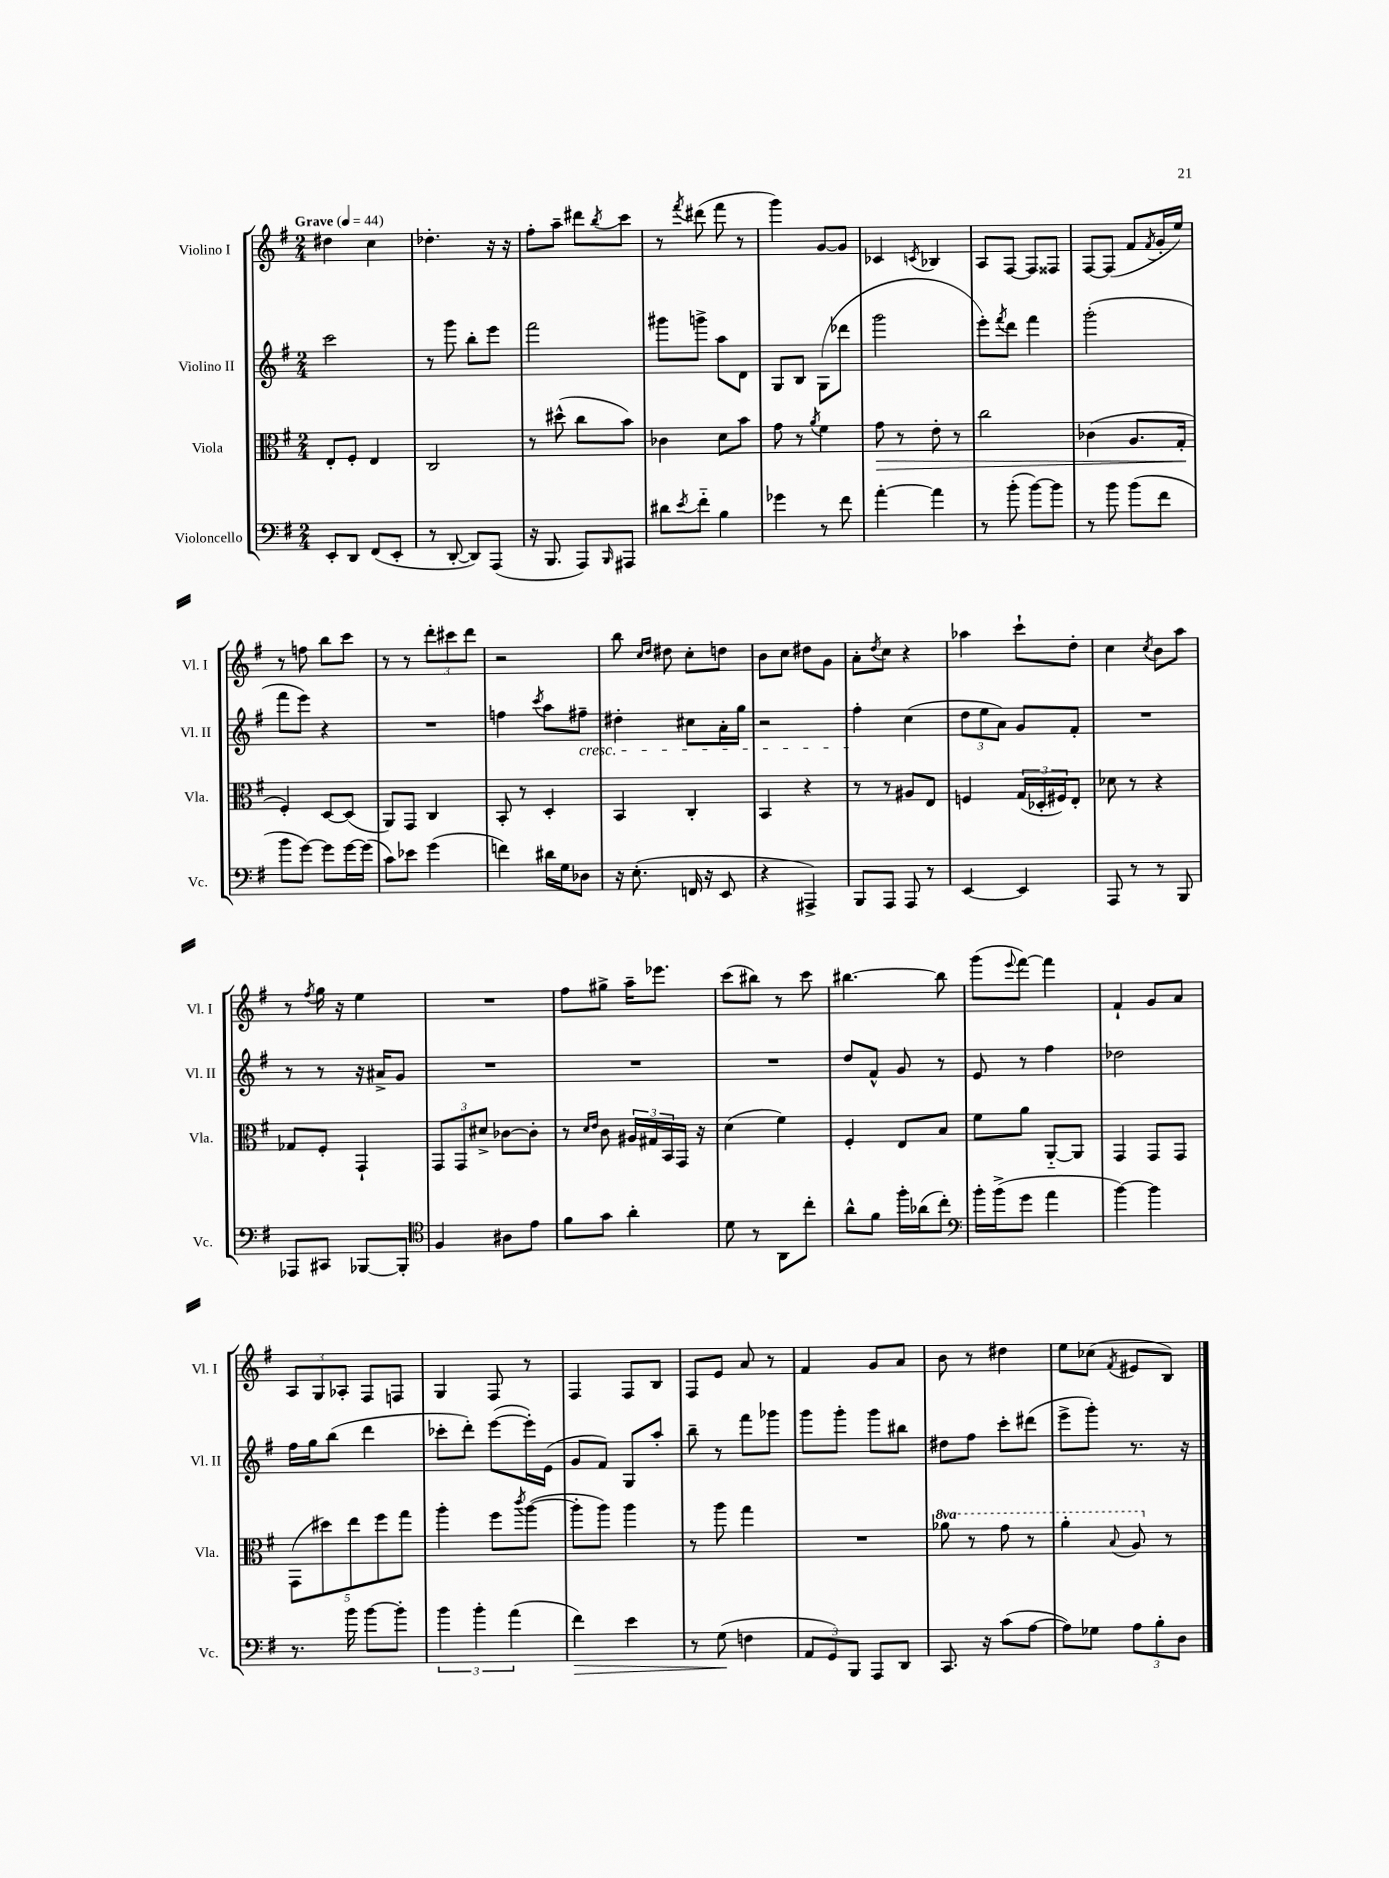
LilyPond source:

<<
\new StaffGroup <<
\new Staff = "s0" \with { instrumentName = "Violino I" shortInstrumentName = "Vl. I" } {
    \clef treble \key g \major \numericTimeSignature \time 2/4 \tempo "Grave" 4 = 44
    dis''4 c''4 |
    des''4.-. r16 r16 |
    fis''8-. a''8-- dis'''8 \acciaccatura { b''8 } c'''8 |
    r8 \acciaccatura { fis'''8 } dis'''8( fis'''8 r8 |
    g'''4) g'8~ g'8 |
    ces'4 \acciaccatura { c'8 } bes4 |
    a8 fis8~ fis8 fisis8 |
    fis8~ fis8( fis'8 \acciaccatura { fis'8 } g'16-. e''16) |
    r8 f''8 b''8 c'''8 |
    r8 r8 \tuplet 3/2 { d'''8-. cis'''8 d'''8 } |
    r2 |
    b''8 \grace { c''16 d''16 } dis''8 c''8-. d''8 |
    b'8 c''8 dis''8 g'8 |
    a'8-. \acciaccatura { d''8 } c''8 r4 |
    aes''4 c'''8-! d''8-. |
    c''4 \acciaccatura { c''8 } b'8 a''8 |
    r8 \acciaccatura { fis''8 } g''16 r16 e''4 |
    R2 |
    fis''8 gis''8-> a''16-- ees'''8. |
    c'''8( bis''8) r8 c'''8 |
    bis''4.~ bis''8 |
    g'''8( \appoggiatura { e'''8 } fis'''8~) fis'''4 |
    fis'4-! g'8 a'8 |
    \tuplet 3/2 { a8 g8 aes8-. } fis8 f8 |
    g4 fis8 r8 |
    fis4 fis8 b8 |
    fis8 e'8 a'8 r8 |
    fis'4 g'8 a'8 |
    b'8 r8 dis''4 |
    e''8 ces''8( \acciaccatura { fis'8 } eis'8 b8) \bar "|." |
}
\new Staff = "s1" \with { instrumentName = "Violino II" shortInstrumentName = "Vl. II" } {
    \clef treble \key g \major \numericTimeSignature \time 2/4
    c'''2 |
    r8 g'''8 b''8-. e'''8 |
    fis'''2 |
    gis'''8 g'''8-> a''8 d'8 |
    g8 b8 g8( des'''8 |
    g'''2 |
    e'''8-.) \acciaccatura { fis'''8 } d'''8 fis'''4 |
    g'''2-.( |
    fis'''8 e'''8) r4 |
    R2 |
    f''4 \acciaccatura { c'''8 } a''8 fis''8--\cresc |
    dis''4-. cis''8 a'16-. g''16 |
    r2 |
    fis''4-.\! c''4( |
    \tuplet 3/2 { d''8 e''8 a'8) } g'8 fis'8-. |
    R2 |
    r8 r8 r16 ais'16-> g'8 |
    R2 |
    R2 |
    R2 |
    d''8 fis'8-^ g'8 r8 |
    e'8 r8 fis''4 |
    des''2 |
    fis''16 g''16 b''8( d'''4 |
    ces'''8-. d'''8-.) e'''8~( e'''16-.) e'16( |
    g'8 fis'8) g8 a''8-. |
    b''8-- r8 fis'''8 ges'''8 |
    g'''8 g'''8-. g'''8 bis''8 |
    dis''8 fis''8 c'''8-. dis'''8( |
    e'''8-> g'''8-.) r8. r16 \bar "|." |
}
\new Staff = "s2" \with { instrumentName = "Viola" shortInstrumentName = "Vla." } {
    \clef alto \key g \major \numericTimeSignature \time 2/4 \set Staff.ottavationMarkups = #ottavation-simple-ordinals
    e8-. fis8-. e4 |
    c2 |
    r8 dis''8-^( c''8 b'8) |
    ces'4 d'8 b'8 |
    g'8 r8 \acciaccatura { a'8 } fis'4 |
    g'8\> r8 e'8-. r8 |
    c''2 |
    ces'4( a8. g16-.\! |
    fis4-.) d8~ d8( |
    a,8) g,8 c4 |
    b,8-. r8 d4-. |
    b,4 c4-. |
    b,4 r4 |
    r8 r8 ais8 e8 |
    f4 \tuplet 3/2 { g16( des16-. fis16) } e8-. |
    des'8 r8 r4 |
    ges8 fis8-. g,4-! |
    \tuplet 3/2 { g,8 g,8 dis'8-> } ces'8~ ces'8-. |
    r8 \grace { d'16 e'16 } c'8 \tuplet 3/2 { ais16 gis16 b,16 } g,16 r16 |
    d'4( fis'4) |
    fis4-. e8 b8 |
    fis'8 a'8 a,8~-_ a,8 |
    g,4 g,8 g,8 |
    \tuplet 5/4 { g,8( dis''8) e''8 fis''8 g''8 } |
    a''4-. fis''8 \acciaccatura { c'''8 } a''8~( |
    a''8-. a''8) a''4 |
    r8 a''8 g''4 |
    R2 |
    \ottava #1 aes''8 r8 g''8 r8 |
    a''4-. \appoggiatura { b'8 } a'8 \ottava #0 r8 \bar "|." |
}
\new Staff = "s3" \with { instrumentName = "Violoncello" shortInstrumentName = "Vc." } {
    \clef bass \key g \major \numericTimeSignature \time 2/4
    e,8-. d,8 fis,8( e,8-. |
    r8 d,8~-. d,8) a,,8( |
    r16 b,,8. a,,8) \grace { b,,16 } ais,,8 |
    dis'8 \acciaccatura { e'8 } fis'8-_ b4 |
    ges'4 r8 fis'8 |
    a'4~-. a'4 |
    r8 b'8-.( b'8~) b'8 |
    r8 b'8 b'8( fis'8 |
    b'8 g'8~) g'8 g'16~ g'16( |
    c'8) ees'8 g'4( |
    f'4) dis'16 g16 des8 |
    r16 e8.-.( f,16 r16 e,8 |
    r4 ais,,4->) |
    b,,8 a,,8 a,,8 r8 |
    e,4~ e,4 |
    a,,8 r8 r8 b,,8 |
    aes,,8 cis,8 bes,,8~ bes,,8-. |
    \clef tenor fis4 ais8 e'8 |
    fis'8 g'8 a'4-. |
    d'8 r8 a,8 c''8-. |
    a'8-^ fis'8 fis''16-. aes'16( c''8-.) |
    \clef bass b'16-. b'16->( g'8 a'4 |
    b'4~) b'4 |
    r8. b'16 b'8~ b'8-. |
    \tuplet 3/2 { b'4 b'4-. a'4( } |
    fis'4\>) e'4 |
    r8 g8\!( f4 |
    \tuplet 3/2 { a,8 g,8) b,,8 } a,,8 d,8 |
    c,8. r16 c'8( a8~ |
    a8) ges8 \tuplet 3/2 { a8 b8-. d8 } \bar "|." |
}
>>
>>
\layout { \context { \Score \remove "Bar_number_engraver" } }
